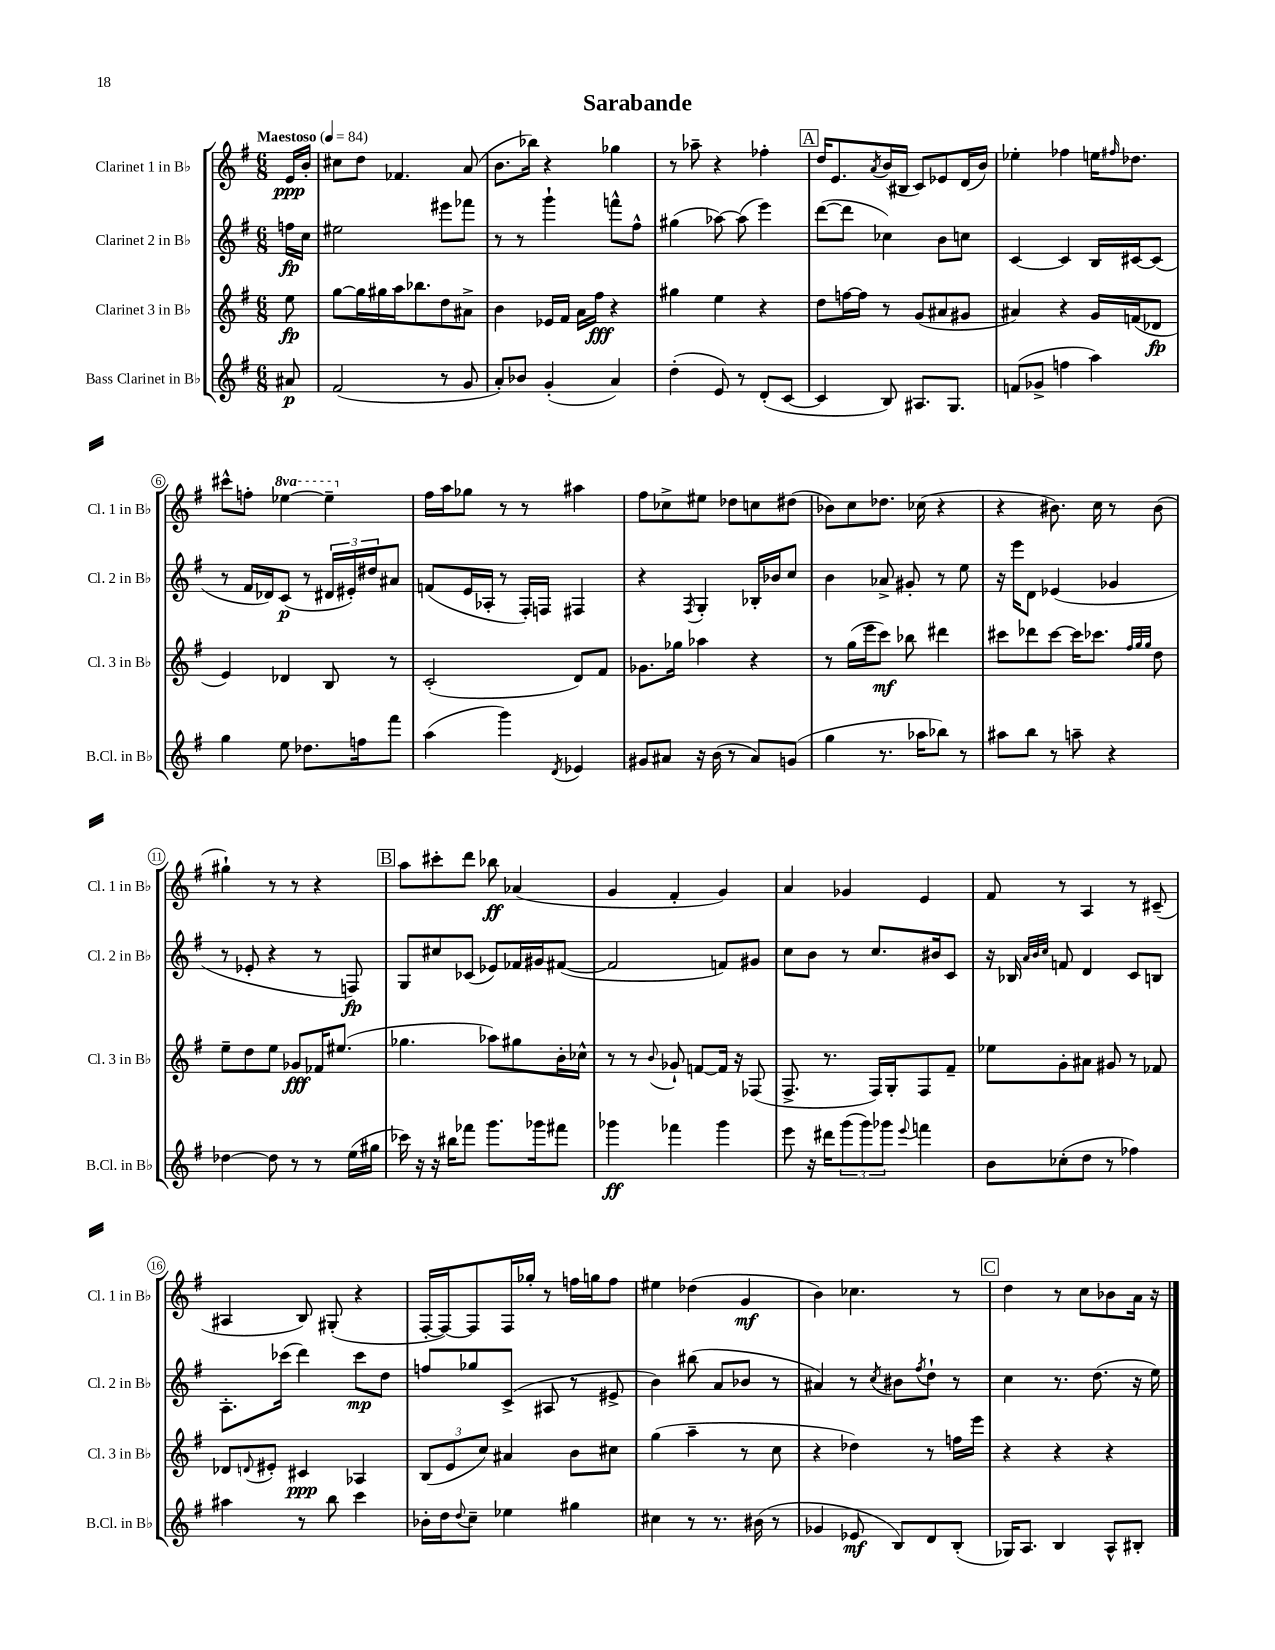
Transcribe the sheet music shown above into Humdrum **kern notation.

**kern	**dynam	**kern	**dynam	**kern	**dynam	**kern	**dynam
*part4	*part4	*part3	*part3	*part2	*part2	*part1	*part1
*staff4	*staff4	*staff3	*staff3	*staff2	*staff2	*staff1	*staff1
*I"Bass Clarinet in B♭	*	*I"Clarinet 3 in B♭	*	*I"Clarinet 2 in B♭	*	*I"Clarinet 1 in B♭	*
*I'B.Cl. in B♭	*	*I'Cl. 3 in B♭	*	*I'Cl. 2 in B♭	*	*I'Cl. 1 in B♭	*
*clefG2	*	*clefG2	*	*clefG2	*	*clefG2	*
*k[f#]	*	*k[f#]	*	*k[f#]	*	*k[f#]	*
*M6/8	*	*M6/8	*	*M6/8	*	*M6/8	*
*MM84	*	*MM84	*	*MM84	*	*MM84	*
=	=	=	=	=	=	=	=
!	!	!	!	!	!	!LO:TX:a:B:t=Maestoso	!
8a#X/	p	8ee\	fp	16ffn\LL	fp	16e/LL	ppp
.	.	.	.	16cc\JJ	.	16b'/JJ	.
=1	=1	=1	=1	=1	=1	=1	=1
(2f#/	.	[8gg\L	.	2ee#X\	.	8cc#X\L	.
.	.	16gg\L]	.	.	.	8dd\J	.
.	.	16gg#X\	.	.	.	.	.
.	.	16aa\J	.	.	.	4.f-X/	.
.	.	8.bb-X\	.	.	.	.	.
8r	.	8dd\	.	8eee#X\L	.	.	.
8g/	.	8a#X^\J	.	8fff-X\J	.	(8a/	.
=2	=2	=2	=2	=2	=2	=2	=2
8a'/L)	.	4b\	.	8r	.	8.b\L	.
8b-X/J	.	.	.	8r	.	.	.
.	.	.	.	.	.	16bb-X\Jk)	.
(4g'/	.	16e-X/LL	.	4ggg`\	.	4r	.
.	.	16f#/JJ	.	.	.	.	.
.	.	16a\LL	.	.	.	.	.
.	.	16ff#\JJ	fff	.	.	.	.
4a/)	.	4r	.	8fffn^^\L	.	4gg-X\	.
.	.	.	.	8ff#^^\J	.	.	.
=3	=3	=3	=3	=3	=3	=3	=3
(4dd'\	.	4gg#X\	.	(4gg#X\	.	8r	.
.	.	.	.	.	.	8aa-X~\	.
8e/)	.	4ee\	.	[8aa-X\)	.	4r	.
8r	.	.	.	(8aa-\]	.	.	.
(8d'/L	.	4r	.	4eee\)	.	4ff-X'\	.
[8c/J	.	.	.	.	.	.	.
!!LO:REH:place=s1:t=A
=4	=4	=4	=4	=4	=4	=4	=4
4c/]	.	8dd\L	.	([8ddd\L	.	16dd/KL	.
.	.	.	.	.	.	8.e/	.
.	.	[16ffn\L	.	8ddd\J]	.	.	.
.	.	16ff\JJ]	.	.	.	.	.
.	.	.	.	.	.	8qa/	.
8B/)	.	8r	.	4cc-X\)	.	(16b/L	.
.	.	.	.	.	.	16B#X/JJ	.
8.A#X/L	.	(8g/L	.	.	.	8c/L)	.
.	.	8a#X/	.	8b\L	.	8e-X/	.
8.G/J	.	.	.	.	.	.	.
.	.	8g#X/J	.	8ccn\J	.	(16d/L	.
.	.	.	.	.	.	16b/JJ)	.
=5	=5	=5	=5	=5	=5	=5	=5
(8fn/L	.	4a#X/)	.	[4c/	.	4ee-X'\	.
8g-X^/J	.	.	.	.	.	.	.
4ffn\	.	4r	.	4c/]	.	4ff-X\	.
4aa\)	.	16g/LL	.	16B/LL	.	16een\KL	.
.	.	.	.	.	.	16qqff#X/	.
.	.	(16fn/J	.	[16c#X/J	.	8.dd-X\J	.
.	.	8d-X/J	fp	(8c#/J]	.	.	.
!!LO:LB:g=z
=6	=6	=6	=6	=6	=6	=6	=6
4gg\	.	4e/)	.	8r	.	8ccc#X^^\L	.
.	.	.	.	16f#/LL	.	8ffn'\J	.
.	.	.	.	16d-X/J)	.	.	.
*	*	*	*	*	*	*8va	*
8ee\	.	4d-X/	.	(8c/J	p	[4eee-X\	.
8.dd-X\L	.	.	.	8r	.	.	.
.	.	8B/	.	24d#X/LL	.	4eee-~\]	.
.	.	.	.	24e#X'/)	.	.	.
16ffn\k	.	.	.	.	.	.	.
.	.	.	.	24dd#X/J	.	.	.
8fff#\J	.	8r	.	8a#X/J	.	.	.
=7	=7	=7	=7	=7	=7	=7	=7
*	*	*	*	*	*	*X8va	*
(4aa\	.	(2c'/	.	(8fn/L	.	16ff#\LL	.
.	.	.	.	.	.	16aa\J	.
.	.	.	.	16e/L	.	8gg-X\J	.
.	.	.	.	16A-X'/JJ	.	.	.
4ggg\)	.	.	.	8r	.	8r	.
.	.	.	.	16F#'/LL)	.	8r	.
.	.	.	.	16Fn/JJ	.	.	.
8qd/	.	.	.	.	.	.	.
4e-X/	.	8d/L)	.	4F#X/	.	4aa#X\	.
.	.	8f#/J	.	.	.	.	.
=8	=8	=8	=8	=8	=8	=8	=8
8g#X/L	.	8.g-X\L	.	4r	.	8ff#\L	.
8a#X/J	.	.	.	.	.	8cc-X^\	.
.	.	16gg-X\Jk	.	.	.	.	.
.	.	.	.	8qF#/	.	.	.
16r	.	4aa-X\	.	4G'/	.	8ee#X\J	.
(16b\	.	.	.	.	.	.	.
8r	.	.	.	.	.	8dd-X\L	.
8a#/L)	.	4r	.	16B-X'/LL	.	8ccn\	.
.	.	.	.	16b-X/J	.	.	.
(8gn/J	.	.	.	8cc/J	.	(8dd#X\J	.
=9	=9	=9	=9	=9	=9	=9	=9
4gg\	.	8r	.	4b\	.	8b-X\L)	.
.	.	(16gg\LL	.	.	.	8cc\	.
.	.	16eee\J	.	.	.	.	.
8.r	.	8ccc\J)	mf	8a-X^/	.	8.dd-X\J	.
.	.	8bb-X\	.	8g#X'/	.	.	.
16aa-X\KL	.	.	.	.	.	(16cc-X\	.
8bb-X\J)	.	4ddd#X\	.	8r	.	4r	.
8r	.	.	.	8ee\	.	.	.
=10	=10	=10	=10	=10	=10	=10	=10
8aa#X\L	.	8ccc#X\L	.	16r	.	4r	.
.	.	.	.	16eee\KL	.	.	.
8bb\J	.	8ddd-X\	.	8d\J	.	.	.
8r	.	[8ccc#\J	.	(4e-X/	.	8.b#X\)	.
8aan~\	.	16ccc#\KL]	.	.	.	.	.
.	.	8.ccc-X\J	.	.	.	16cc\	.
4r	.	.	.	4g-X/	.	8r	.
.	.	32qqff#/LLL	.	.	.	.	.
.	.	32qqgg/	.	.	.	.	.
.	.	32qqgg/JJJ	.	.	.	.	.
.	.	8dd\	.	.	.	(8b#\	.
!!LO:LB:g=z
=11	=11	=11	=11	=11	=11	=11	=11
[4dd-X\	.	8ee~\L	.	8r	.	4gg#X`\)	.
.	.	8dd\	.	8e-X'/	.	.	.
8dd-\]	.	8ee\J	.	4r	.	8r	.
8r	.	8g-X/L	fff	.	.	8r	.
8r	.	16f-X/K	.	8r	.	4r	.
.	.	(8.ee#X/J	.	.	.	.	.
(16ee\LL	.	.	.	8Fn/)	fp	.	.
16gg#X\JJ	.	.	.	.	.	.	.
!!LO:REH:place=s1:t=B
=12	=12	=12	=12	=12	=12	=12	=12
16ccc-X\)	.	4.gg-X\	.	8G/L	.	8aa\L	.
16r	.	.	.	.	.	.	.
16r	.	.	.	8cc#X/	.	8ccc#X'\	.
16bb#X\KL	.	.	.	.	.	.	.
8fff-X\J	.	.	.	(8c-X/J	.	8ddd\J	.
8.ggg\L	.	8aa-X\L)	.	8e-X/L)	.	8bb-X\	ff
.	.	8gg#X\	.	16f-X/L	.	(4a-X/	.
16ggg-X\k	.	.	.	16g#X/J	.	.	.
8fff#X\J	.	16b'\L	.	([8f#X/J	.	.	.
.	.	16cc-X^^\JJ	.	.	.	.	.
=13	=13	=13	=13	=13	=13	=13	=13
4ggg-X\	ff	8r	.	2f#/]	.	4g/	.
.	.	8r	.	.	.	.	.
.	.	8qqb/	.	.	.	.	.
4fff-X\	.	8g-X`/	.	.	.	4f#'/	.
.	.	[8fn/L	.	.	.	.	.
4ggg-\	.	16f/Jk]	.	8fn/L)	.	4g/)	.
.	.	16r	.	.	.	.	.
.	.	(8F-X/	.	8g#X/J	.	.	.
=14	=14	=14	=14	=14	=14	=14	=14
8eee\	.	8.F#^/	.	8cc\L	.	4a/	.
16r	.	.	.	8b\J	.	.	.
16ddd#X\KL	.	8.r	.	.	.	.	.
(12ggg\	.	.	.	8r	.	4g-X/	.
12ggg\)	.	.	.	.	.	.	.
.	.	16F#/LL)	.	8.cc/L	.	.	.
12ggg-X\J	.	.	.	.	.	.	.
.	.	16G'/J	.	.	.	.	.
8qqeee/	.	.	.	.	.	.	.
4fffn\	.	8F#/	.	.	.	4e/	.
.	.	.	.	16b#X/k	.	.	.
.	.	8f#~/J	.	8c/J	.	.	.
=15	=15	=15	=15	=15	=15	=15	=15
8b\L	.	8ee-X\L	.	16r	.	8f#/	.
.	.	.	.	16B-X/	.	.	.
.	.	.	.	32qqa/LLL	.	.	.
.	.	.	.	32qqb/	.	.	.
.	.	.	.	32qqcc/JJJ	.	.	.
(8cc-X'\	.	8g'\	.	8fn/	.	8r	.
8dd\J	.	8a#X\J	.	4d/	.	4A/	.
8r	.	8g#X/	.	.	.	.	.
4ff-X\)	.	8r	.	8c/L	.	8r	.
.	.	8f-X/	.	8Bn/J	.	(8c#X~/	.
!!LO:LB:g=z
=16	=16	=16	=16	=16	=16	=16	=16
4aa#X\	.	8d-X/L	.	8.A'\L	.	4A#X/	.
.	.	8qqdn/	.	.	.	.	.
.	.	8e#X'/J	.	.	.	.	.
.	.	.	.	(16ccc-X\Jk	.	.	.
8r	.	4c#X/	ppp	4ddd\)	.	8B/)	.
8bb\	.	.	.	.	.	(8G#X'/	.
4ccc\	.	4A-X/	.	8ccc-\L	mp	4r	.
.	.	.	.	8dd\J	.	.	.
=17	=17	=17	=17	=17	=17	=17	=17
16b-X'\LL	.	(12B/L	.	8ffn/L	.	[16F#'/LL	.
16dd\J	.	.	.	.	.	16F#/J_)	.
.	.	12e/	.	.	.	.	.
8qqdd/	.	.	.	.	.	.	.
8cc~\J	.	.	.	8gg-X/	.	8F#/]	.
.	.	12cc/J)	.	.	.	.	.
4ee-X\	.	4a#X/	.	(8c^/J	.	16F#/L	.
.	.	.	.	.	.	16gg-X'/JJ	.
.	.	.	.	8A#X/	.	8r	.
4gg#X\	.	8b\L	.	8r	.	16ffn\LL	.
.	.	.	.	.	.	16ggn\J	.
.	.	8cc#X\J	.	8e#X^/	.	8ff\J	.
=18	=18	=18	=18	=18	=18	=18	=18
4cc#X\	.	(4gg\	.	4b\)	.	4ee#X\	.
8r	.	4aa~\	.	(8bb#X\	.	(4dd-X\	.
8.r	.	.	.	8a/L	.	.	.
.	.	8r	.	8b-X/J	.	4g/	mf
(16b#X\	.	.	.	.	.	.	.
8r	.	8cc\	.	8r	.	.	.
=19	=19	=19	=19	=19	=19	=19	=19
4g-X/	.	4r	.	4a#X/)	.	4b\)	.
8e-X/	mf	4dd-X\)	.	8r	.	4.cc-X\	.
.	.	.	.	8qcc/	.	.	.
8B/L)	.	.	.	8b#X\L	.	.	.
.	.	.	.	8qff#/	.	.	.
8d/	.	8r	.	8dd`\J	.	.	.
(8B'/J	.	16ffn\LL	.	8r	.	8r	.
.	.	16eee\JJ	.	.	.	.	.
!!LO:REH:place=s1:t=C
=20	=20	=20	=20	=20	=20	=20	=20
16G-X/KL)	.	4r	.	4cc\	.	4dd\	.
8.A/J	.	.	.	.	.	.	.
4B/	.	4r	.	8.r	.	8r	.
.	.	.	.	.	.	8cc\L	.
.	.	.	.	(8.dd\	.	.	.
8A^^/L	.	4r	.	.	.	8b-X\	.
8B#X'/J	.	.	.	16r	.	16a\Jk	.
.	.	.	.	16ee\)	.	16r	.
==	==	==	==	==	==	==	==
*-	*-	*-	*-	*-	*-	*-	*-
